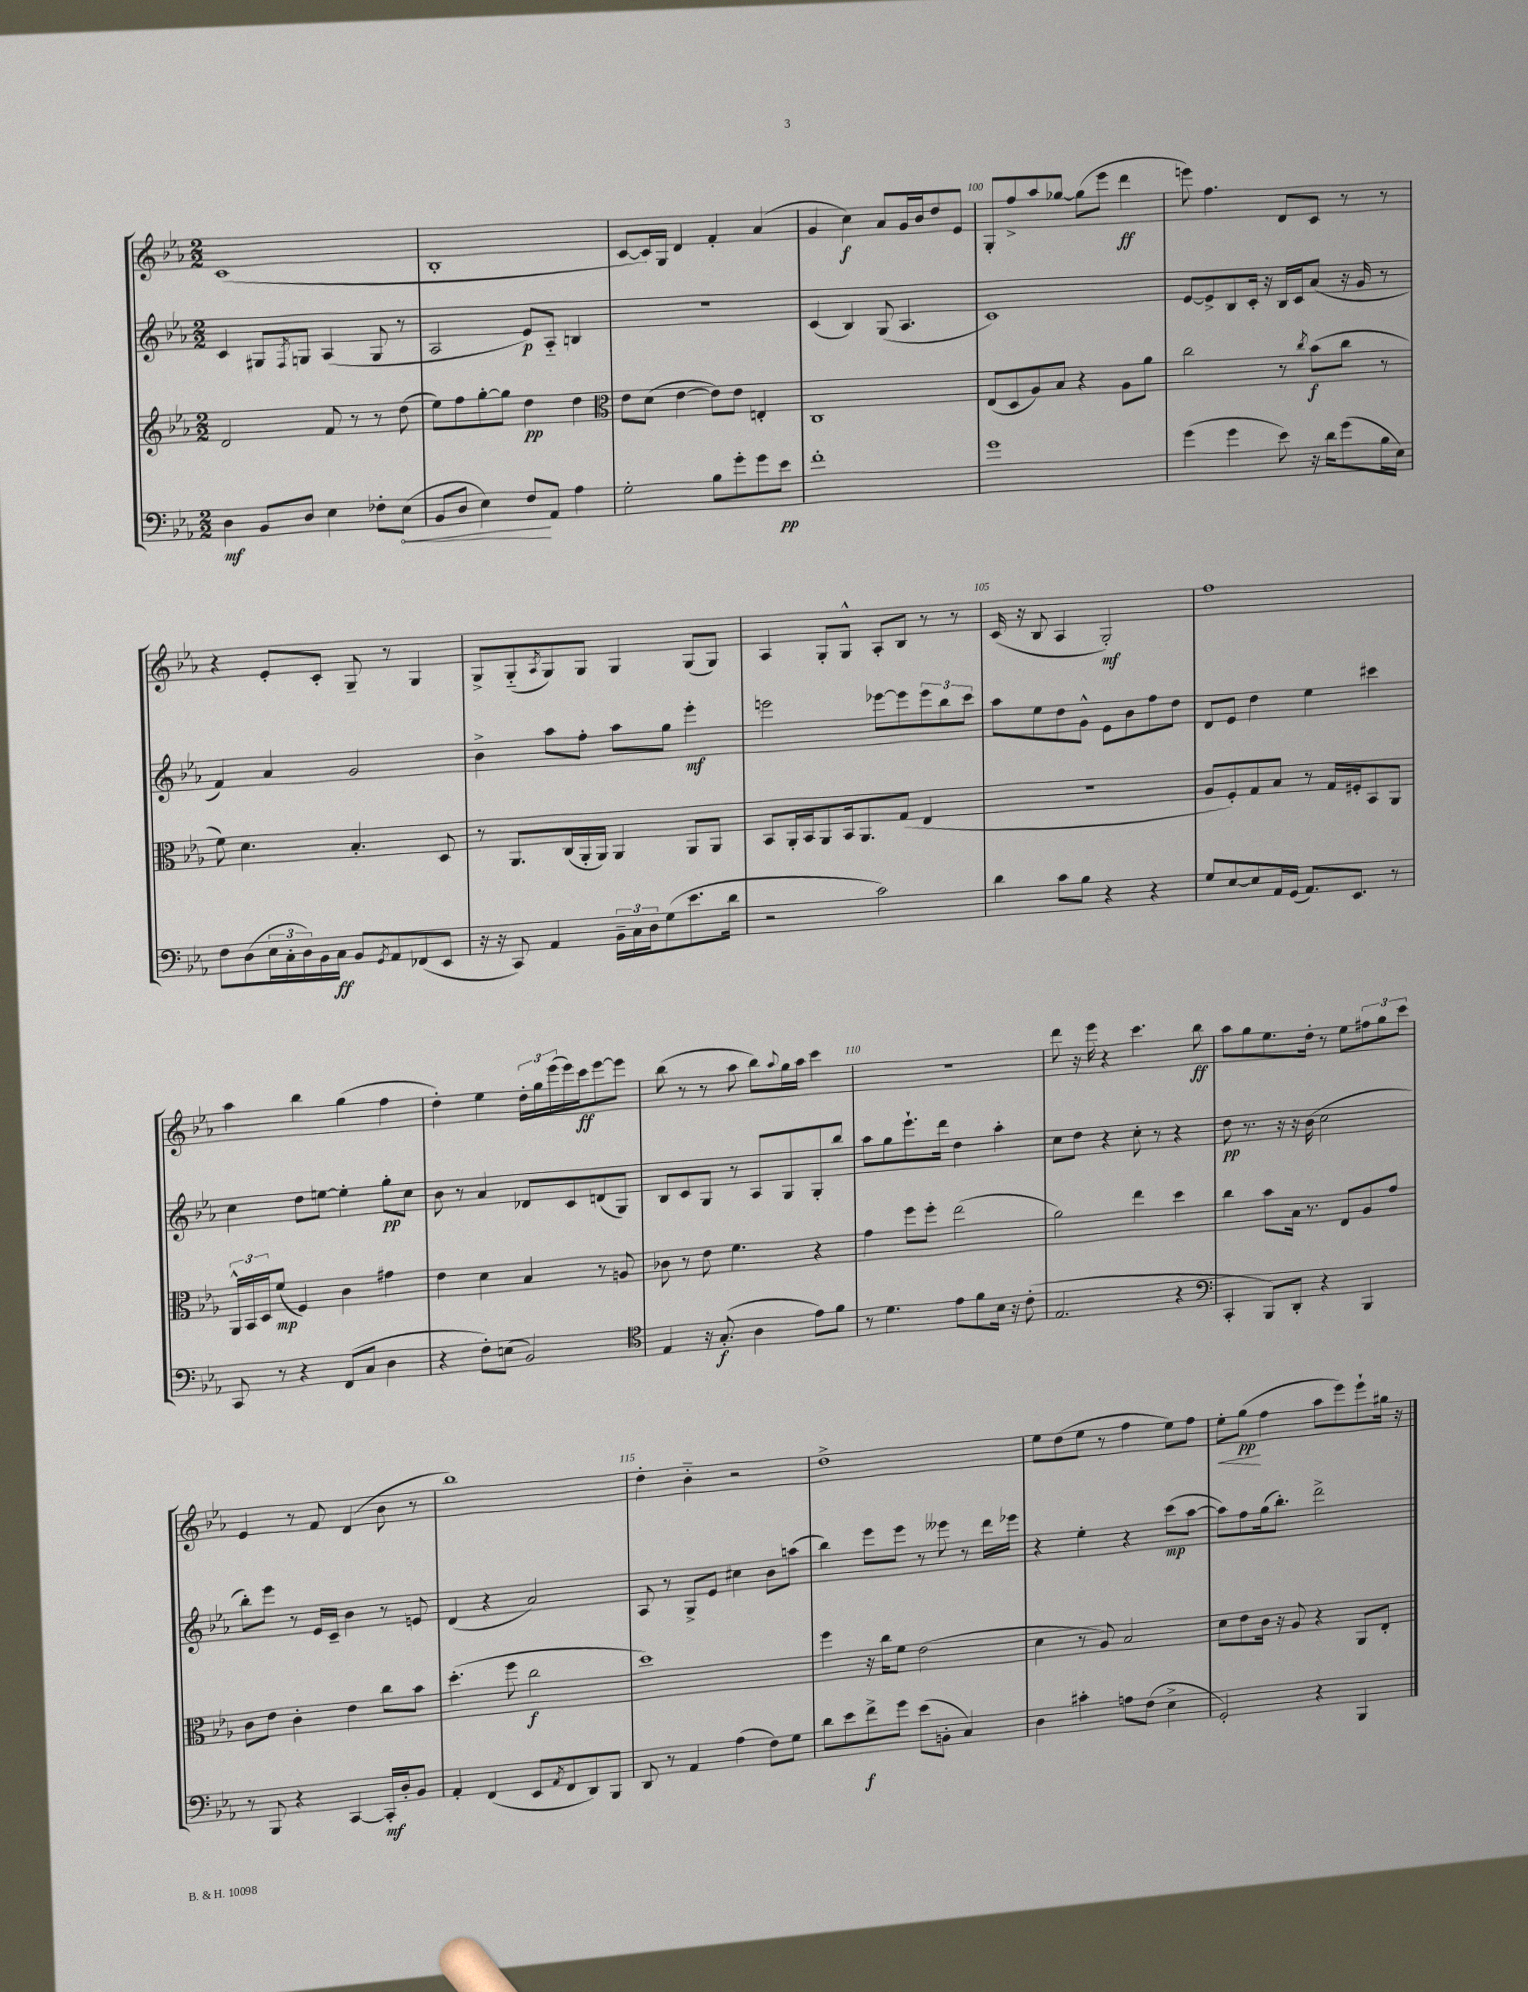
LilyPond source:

<<
\new StaffGroup <<
\new Staff = "s0" {
    \clef treble \key ees \major \numericTimeSignature \time 2/2
    c'1( |
    bes1-. |
    c'8~ c'16) g16 d'4 f'4-. aes'4( |
    g'4 c''4\f) aes'8 g'16 bes'16 d''8 ees'8 |
    g8-. f''8-> aes''8 ges''8~ ges''8( ees'''8 d'''4\ff |
    e'''8) f''4. d'8 c'8 r8 r8 |
    r4 ees'8-. c'8-. g8-- r8 g4 |
    g8-> g8-_( \acciaccatura { aes8 } g8) g8 g4 g8( g8) |
    aes4 g8-. g8-^ aes8-. bes8 r8 r8 |
    c'16( r16 bes8 aes4 g2-.\mf) |
    f''1 |
    aes''4 bes''4 g''4( f''4 |
    d''4-.) ees''4 \tuplet 3/2 { d''16-. g''16 ees'''16( } ees'''16) c'''16\ff ees'''8~ ees'''8 |
    bes''8( r8 r8 aes''8 bes''8) \appoggiatura { aes''8 } g''16 aes''16 c'''4 |
    r1 |
    d'''8 r16 ees'''16 r4 c'''4. bes''8\ff |
    aes''8 g''8 ees''8. d''16-. r8 ees''8 \tuplet 3/2 { fis''8 g''8 c'''8 } |
    ees'4 r8 f'8 d'4( bes'8 r8 |
    bes''1) |
    d''4-. bes'4-_ r2 |
    d''1-> |
    ees''8 d''8( ees''8 r8 f''4 ees''8) f''8 |
    ees''8-.\< g''8\pp\!( f''4 aes''8 ees'''8) ees'''8-! gis''16 r16 \bar "|." |
}
\new Staff = "s1" {
    \clef treble \key ees \major \numericTimeSignature \time 2/2
    c'4 gis8 \acciaccatura { f8 } g8 aes4( g8 r8 |
    aes2 ees'8\p) aes8-_ b4 |
    r1 |
    c'4( bes4) g8( aes4. |
    c'1) |
    ees'8~ ees'8-> bes8 c'16-. r16 bes16 c'16 aes'8( r16 g'16 r8 |
    f'4) aes'4 g'2 |
    bes'4-> aes''8 f''8-. aes''8 g''8 ees'''4-.\mf |
    e'''2 ees'''8~ ees'''8 \tuplet 3/2 { ees'''8 bes''8 c'''8 } |
    aes''8 ees''8 d''8 g'8-^ ees'8 bes'8 f''8 d''8 |
    d'8 ees'8 d''4 ees''4 cis'''4 |
    c''4 d''8 e''8~ e''4-. g''8-.\pp c''8 |
    bes'8 r8 aes'4 des'8 c'8 d'8( g8) |
    bes8 c'8 g8 r8 aes8 g8 g8-. bes''8 |
    aes''8 g''8 ees'''8.-! d'''16 d''4 aes''4-. |
    c''8 d''8 r4 c''8-. r8 r4 |
    d''8\pp r8. r16 r16 bes'16( c''2 |
    bes''8-.) ees'''8 r8 ees'16 c'16-- bes'4 r8 e'8 |
    d'4( r4 aes'2) |
    aes8 r8 g8-> ees'8 cis''4 bes'8 a''8( |
    bes''4) ees'''8 ees'''8 r8 eeses'''8 r8 d'''16 ees'''16 |
    r4 ees''4-. r4 c'''8\mp( aes''8~ |
    aes''8) f''8 g''16( bes''8.-.) d'''2-> \bar "|." |
}
\new Staff = "s2" {
    \clef treble \key ees \major \numericTimeSignature \time 2/2
    d'2 f'8 r8 r8 d''8( |
    ees''8) f''8 g''8~-. g''8 d''4\pp d''4 |
    \clef alto ees'8 d'8( ees'4~ ees'8) ees'8 e4-. |
    c1 |
    ees8( d8 aes8) bes8 r4 aes8 aes'8 |
    c''2 r8 \acciaccatura { c''8 } bes'8\f( c''8 r8 |
    f'8) d'4. bes4.-. d8 |
    r8 aes,8. c16( aes,16-. aes,16) aes,4 aes,8 aes,8 |
    bes,8 aes,16-. bes,16 aes,8 bes,16 aes,8. g8( ees4 |
    r1 |
    aes8 f8-.) g8 bes8 r8 g16 fis16-. bes,8 aes,8 |
    \tuplet 3/2 { aes,16-^ bes,16 d16 } f'8\mp( f4) c'4 gis'4 |
    ees'4 d'4 bes4 r8 a8 |
    ces'8 r8 ees'8 f'4. r4 |
    g'4 f''8 f''8-. ees''2( |
    aes'2) ees''4 d''4 |
    c''4 bes'8 bes16 r8. ees8 aes8 g'8 |
    c'8 ees'8 c'4-. ees'4 c''8 bes'8 |
    d''4.-.( f''8 c''2\f |
    d''1) |
    f''4 r16 c''16 f'8 ees'2( |
    d'4 r8 aes8) bes2 |
    d'8 ees'8 c'16 r16 aes8 r4 aes,8 ees8-. \bar "|." |
}
\new Staff = "s3" {
    \clef bass \key ees \major \numericTimeSignature \time 2/2
    d4\mf bes,8 d8 ees4 fes8-. \once \override Hairpin.circled-tip = ##t ees8\<( |
    bes,8 d8 ees4) f8\! aes,8 aes4 |
    g2-. bes8 g'8-. g'8 ees'8\pp |
    f'1-. |
    g'1 |
    g'4( g'4 ees'8) r16 d'16 g'8( bes16 ees16) |
    f8 d8( \tuplet 3/2 { ees16 c16-. d16) } bes,16 c16\ff bes,8 \acciaccatura { g,8 } aes,8 fes,8( ees,8 |
    r16 r16 c,8) aes,4 \tuplet 3/2 { bes,16-- c16 d16 } g8( ees'8. d'16 |
    r2 c'2) |
    d'4 c'8 bes8 r4 r4 |
    g8 ees8~ ees8 aes,16 g,16( aes,8.) ees,8. r8 |
    c,8 r8 r4 f,8( c8 d4 |
    r4 f8-.) e8( bes,2) |
    \clef tenor ees4 r16 g8.-.\f( aes4 ees'8) f'8 |
    r8 d'4. ees'8 f'8 bes16 r16 c'8-.( |
    ees2. r4 |
    \clef bass c,4-. bes,,8) d,8-. r4 bes,,4 |
    r8 bes,,8 r4 c,4~ c,16-.\mf d16-. bes,8 |
    aes,4-. f,4( ees,8 \acciaccatura { aes,8 } f,8 d,8) bes,,8 |
    d,8 r8 aes,4 aes4( f8) g8 |
    d'8 ees'8 f'8->\f g'8 ees'8( b,8-. c4) |
    d4 cis'4-. a8 f8( ees4-> |
    g,2-.) r4 bes,,4 \bar "|." |
}
>>
>>
\layout { \context { \Score currentBarNumber = #96 \override BarNumber.break-visibility = ##(#f #t #t) barNumberVisibility = #(every-nth-bar-number-visible 5) } }
